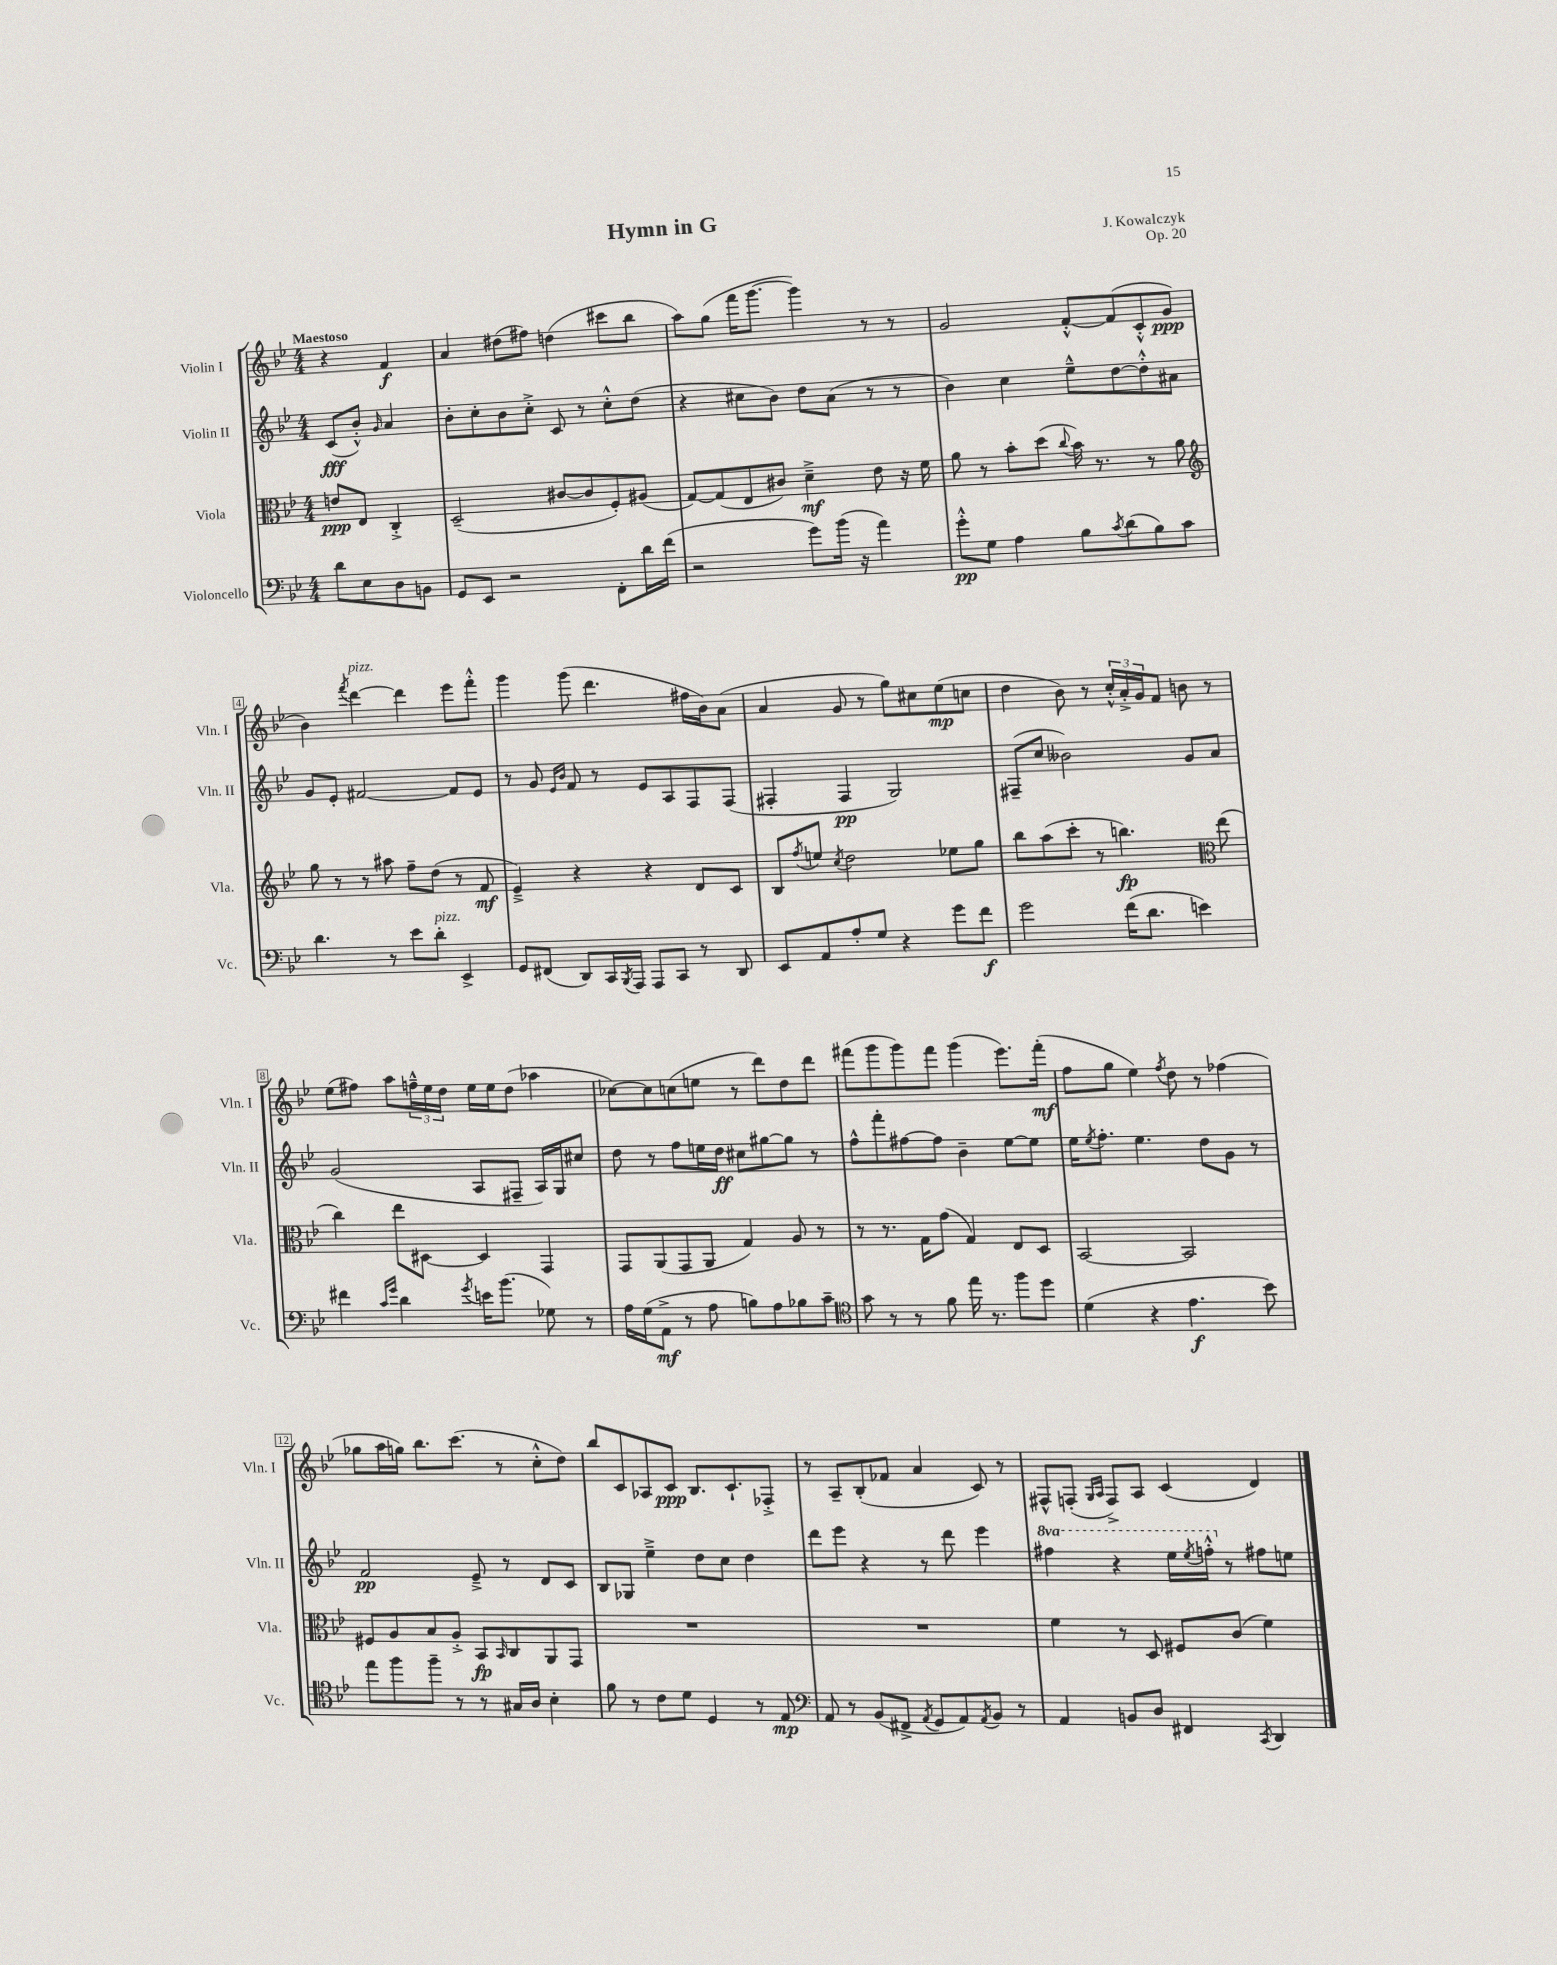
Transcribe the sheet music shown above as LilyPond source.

\header { title = "Hymn in G" composer = "J. Kowalczyk" opus = "Op. 20" }
<<
\new StaffGroup <<
\new Staff = "s0" \with { instrumentName = "Violin I" shortInstrumentName = "Vln. I" } {
    \clef treble \key bes \major \numericTimeSignature \time 4/4 \partial 2 \tempo "Maestoso"
    r4 f'4\f |
    a'4 dis''8( fis''8) d''4( cis'''8 bes''8 |
    a''8) g''8( f'''16 g'''8.~ g'''4) r8 r8 |
    g'2 f'8~-.-^ f'8( c'8-.-^ g'8\ppp |
    bes'4) \acciaccatura { f'''8 } d'''4~^\markup { \italic "pizz." } d'''4 ees'''8 f'''8-.-^ |
    g'''4 g'''8( d'''4. fis''16 bes'16) a'8( |
    a'4 g'8 r8 g''8) cis''8 ees''8\mp( c''8 |
    d''4 bes'8) r8 \tuplet 3/2 { c''16-.-^ a'16-.-> g'16 } f'8 b'8 r8 |
    ees''8( fis''8) a''8 \tuplet 3/2 { f''16---^ ees''16 d''16 } ees''16 ees''16 d''8( aes''4 |
    ces''8~) ces''8 c''8( e''8 r8 d'''8) d''8 d'''8 |
    fis'''8( g'''8 g'''8) fis'''8 g'''4( ees'''8.) fis'''16-.\mf( |
    f''8 g''8 ees''4) \acciaccatura { f''8 } d''8 r8 fes''4( |
    ges''8 a''16 g''16) bes''8. c'''8.( r8 c''8-.-^ d''8) |
    bes''8 c'8 aes8 c'8\ppp bes8. c'8.-! fes8-.-> |
    r8 a8-- bes8-.( fes'8 a'4 c'8) r8 |
    fis8-^ f8-.( \grace { g16 a16 } f8->) a8 c'4( d'4) \bar "|." |
}
\new Staff = "s1" \with { instrumentName = "Violin II" shortInstrumentName = "Vln. II" } {
    \clef treble \key bes \major \numericTimeSignature \time 4/4 \set Staff.ottavationMarkups = #ottavation-simple-ordinals \partial 2
    c'8\fff( bes'8-.-^) \grace { g'16 } a'4 |
    bes'8-. c''8-. bes'8 c''8-.-> c'8 r8 c''8-.-^ d''8( |
    r4 cis''8 bes'8) d''8 a'8( r8 r8 |
    bes'4) c''4 ees''8---^ d''8~ d''8-.-^ ais'8 |
    g'8 ees'8-. fis'2~ fis'8 ees'8 |
    r8 g'8 \grace { ees'16 bes'16 } f'8 r8 ees'8 a8 f8 f8( |
    fis4-. fis4\pp g2) |
    fis8--( c''8 beses'2) g'8 a'8 |
    g'2( a8 fis8-- a16) g16 cis''8 |
    d''8 r8 f''8 e''16 d''16\ff cis''8 gis''8~ gis''8 r8 |
    f''8-^ f'''8-. fis''8~ fis''8 bes'4-- ees''8~ ees''8 |
    ees''16 \acciaccatura { ees''8 } f''8.-. ees''4. d''8 g'8 r8 |
    f'2\pp ees'8---> r8 d'8 c'8 |
    bes8 ges8 ees''4---> d''8 c''8 d''4 |
    d'''8 ees'''8 r4 r8 d'''8 ees'''4 |
    \ottava #1 fis'''4 r4 ees'''16 \acciaccatura { ees'''8 } f'''16-.-^ \ottava #0 r8 fis''8 e''8 \bar "|." |
}
\new Staff = "s2" \with { instrumentName = "Viola" shortInstrumentName = "Vla." } {
    \clef alto \key bes \major \numericTimeSignature \time 4/4 \partial 2
    e'8\ppp ees8 c4-.-> |
    d2--( cis'8~ cis'8 f8-.) ais8( |
    g8~) g8( ees8 cis'8) d'4--->\mf ees'8 r16 f'16 |
    a'8 r8 bes'8-. d''8( \appoggiatura { c''8 } bes'16) r8. r8 a'8 |
    \clef treble g''8 r8 r8 ais''8 f''8-- d''8( r8 f'8\mf |
    ees'4--->) r4 r4 d'8 c'8 |
    bes8 \acciaccatura { f''8 } e''8 \acciaccatura { c''8 } d''2 ees''8 g''8 |
    bes''8 a''8( c'''8-. r8 b''4.\fp) \clef alto ees''8( |
    c''4) ees''8 dis8~ dis4 g,4 |
    g,8 a,8( g,8 a,8 g4) a8 r8 |
    r8 r8. g16 g'8( g4) ees8 d8 |
    bes,2~ bes,2 |
    fis8 a8 bes8 a8-.-> bes,8\fp \grace { bes,16 } c8 a,8 g,8 |
    R1 |
    R1 |
    f'4 r8 d8 fis8 c'8( f'4) \bar "|." |
}
\new Staff = "s3" \with { instrumentName = "Violoncello" shortInstrumentName = "Vc." } {
    \clef bass \key bes \major \numericTimeSignature \time 4/4 \partial 2
    d'8 ees8 d8 b,8 |
    g,8 ees,8 r2 f,8-. d'16 f'16( |
    r2 g'8) bes'16( r16 a'4) |
    g'8-.-^\pp g8 a4 bes8 \acciaccatura { c'8 } d'8( bes8) c'8 |
    d'4. r8 ees'8 d'8-.^\markup { \italic "pizz." } ees,4-> |
    g,8 fis,8( d,8) c,16 \acciaccatura { bes,,8 } a,,16 a,,8 c,8 r8 d,8 |
    ees,8 a,8 a8-. g8 r4 g'8 f'8\f |
    g'2 f'16( d'8. e'4) |
    fis'4 \grace { c'16 g'16 } d'4 \acciaccatura { g'8 } e'16 bes'8.( ges8) r8 |
    a16 g16( a,8->\mf r8 a8 b8) a8 bes8 c'8-- |
    \clef tenor g'8 r8 r8 f'8 ees''16 r8. f''8 d''8 |
    d'4( r4 ees'4.\f bes'8) |
    ees''8 f''8 f''8-- r8 r8 gis16 a16 bes4-. |
    f'8 r8 c'8 d'8 d4 r8 ees8\mp |
    \clef bass a,8 r8 bes,8( fis,8-> \acciaccatura { a,8 } g,8 a,8) \acciaccatura { a,8 } bes,8 r8 |
    a,4 b,8 d8 fis,4 \acciaccatura { c,8 } d,4 \bar "|." |
}
>>
>>
\layout { \context { \Score \override BarNumber.stencil = #(make-stencil-boxer 0.1 0.3 ly:text-interface::print) } }
